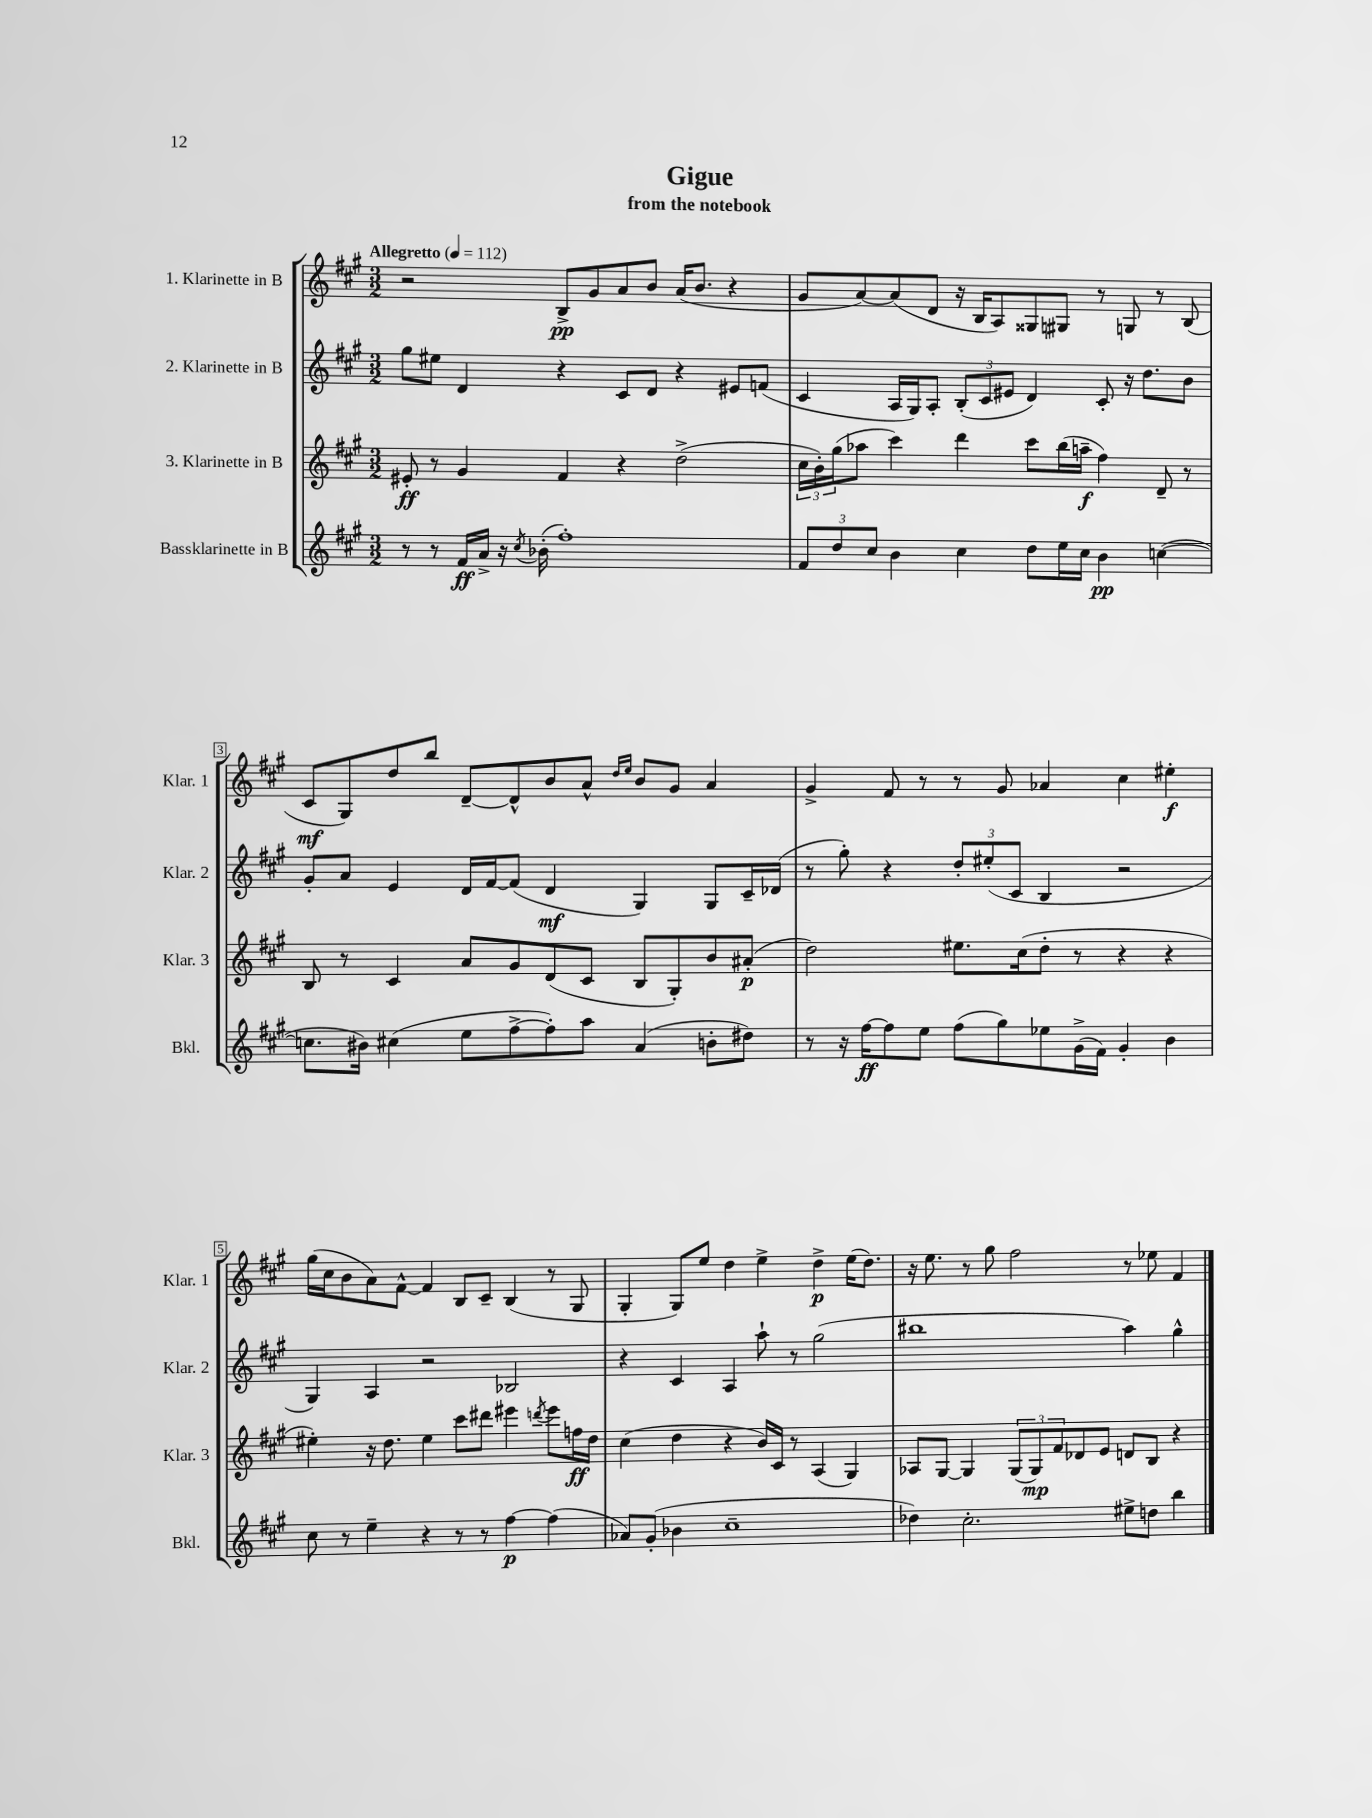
\header { title = "Gigue" subtitle = "from the notebook" }
<<
\new StaffGroup <<
\new Staff = "s0" \with { instrumentName = "1. Klarinette in B" shortInstrumentName = "Klar. 1" } {
    \clef treble \key a \major \numericTimeSignature \time 3/2 \tempo "Allegretto" 4 = 112
    r2 b8->\pp gis'8 a'8 b'8 a'16( b'8. r4 |
    gis'8 a'8~) a'8( d'8 r16 b16 a8) gisis8 gis8 r8 g8 r8 b8( |
    cis'8\mf gis8) d''8 b''8 d'8~-- d'8-^ b'8 a'8-^ \grace { d''16 e''16 } b'8 gis'8 a'4 |
    gis'4-> fis'8 r8 r8 gis'8 aes'4 cis''4 eis''4-.\f |
    gis''16( cis''16 b'8 a'8) fis'8~-^ fis'4 b8 cis'8-- b4( r8 gis8 |
    gis4-. gis8) e''8 d''4 e''4-> d''4->\p e''16( d''8.) |
    r16 e''8. r8 gis''8 fis''2 r8 ees''8 fis'4 \bar "|." |
}
\new Staff = "s1" \with { instrumentName = "2. Klarinette in B" shortInstrumentName = "Klar. 2" } {
    \clef treble \key a \major \numericTimeSignature \time 3/2
    gis''8 eis''8 d'4 r4 cis'8 d'8 r4 eis'8 f'8( |
    cis'4 a16 gis16) a8-. \tuplet 3/2 { b8-.( cis'8 eis'8 } d'4) cis'8-. r16 d''8. b'8 |
    gis'8-. a'8 e'4 d'16 fis'16~ fis'8( d'4\mf gis4) gis8 cis'16-- des'16( |
    r8 gis''8-.) r4 \tuplet 3/2 { d''8-. eis''8-.( cis'8 } b4 r2 |
    gis4) a4 r2 bes2 |
    r4 cis'4 a4 a''8-! r8 gis''2( |
    bis''1 a''4) gis''4-^ \bar "|." |
}
\new Staff = "s2" \with { instrumentName = "3. Klarinette in B" shortInstrumentName = "Klar. 3" } {
    \clef treble \key a \major \numericTimeSignature \time 3/2
    eis'8-.\ff r8 gis'4 fis'4 r4 d''2->( |
    \tuplet 3/2 { cis''16 b'16-.) gis''16( } aes''8 cis'''4) d'''4 cis'''8 b''16( a''16--\f fis''4) d'8-- r8 |
    b8 r8 cis'4 a'8 gis'8 d'8( cis'8 b8 gis8-.) b'8 ais'8-.\p( |
    d''2) eis''8. cis''16( d''8-. r8 r4 r4 |
    eis''4-.) r16 d''8. eis''4 cis'''8 dis'''8 eis'''4 \acciaccatura { d'''8 } eis'''8 f''16\ff d''16 |
    cis''4( d''4 r4 b'16) cis'16 r8 a4( gis4) |
    aes8 gis8~ gis4 \tuplet 3/2 { gis8( gis8\mp) fis'8 } des'8 e'8 d'8 b8 r4 \bar "|." |
}
\new Staff = "s3" \with { instrumentName = "Bassklarinette in B" shortInstrumentName = "Bkl." } {
    \clef treble \key a \major \numericTimeSignature \time 3/2
    r8 r8 fis'16\ff a'16-> r16 \acciaccatura { cis''8 } bes'16-.( fis''1-.) |
    \tuplet 3/2 { fis'8 d''8 cis''8 } b'4 cis''4 d''8 e''16 cis''16 b'4\pp c''4~( |
    c''8. bis'16) cis''4( e''8 fis''8~-> fis''8-.) a''8 a'4( b'8-. dis''8) |
    r8 r16 fis''16~\ff fis''8 e''8 fis''8( gis''8) ees''8 gis'16->( fis'16) gis'4-. b'4 |
    cis''8 r8 e''4-- r4 r8 r8 fis''4~\p fis''4( |
    aes'8) gis'8-.( bes'4 cis''1-- |
    des''4) cis''2.-. eis''8-> d''8 b''4 \bar "|." |
}
>>
>>
\layout { \context { \Score \override BarNumber.stencil = #(make-stencil-boxer 0.1 0.3 ly:text-interface::print) } }
